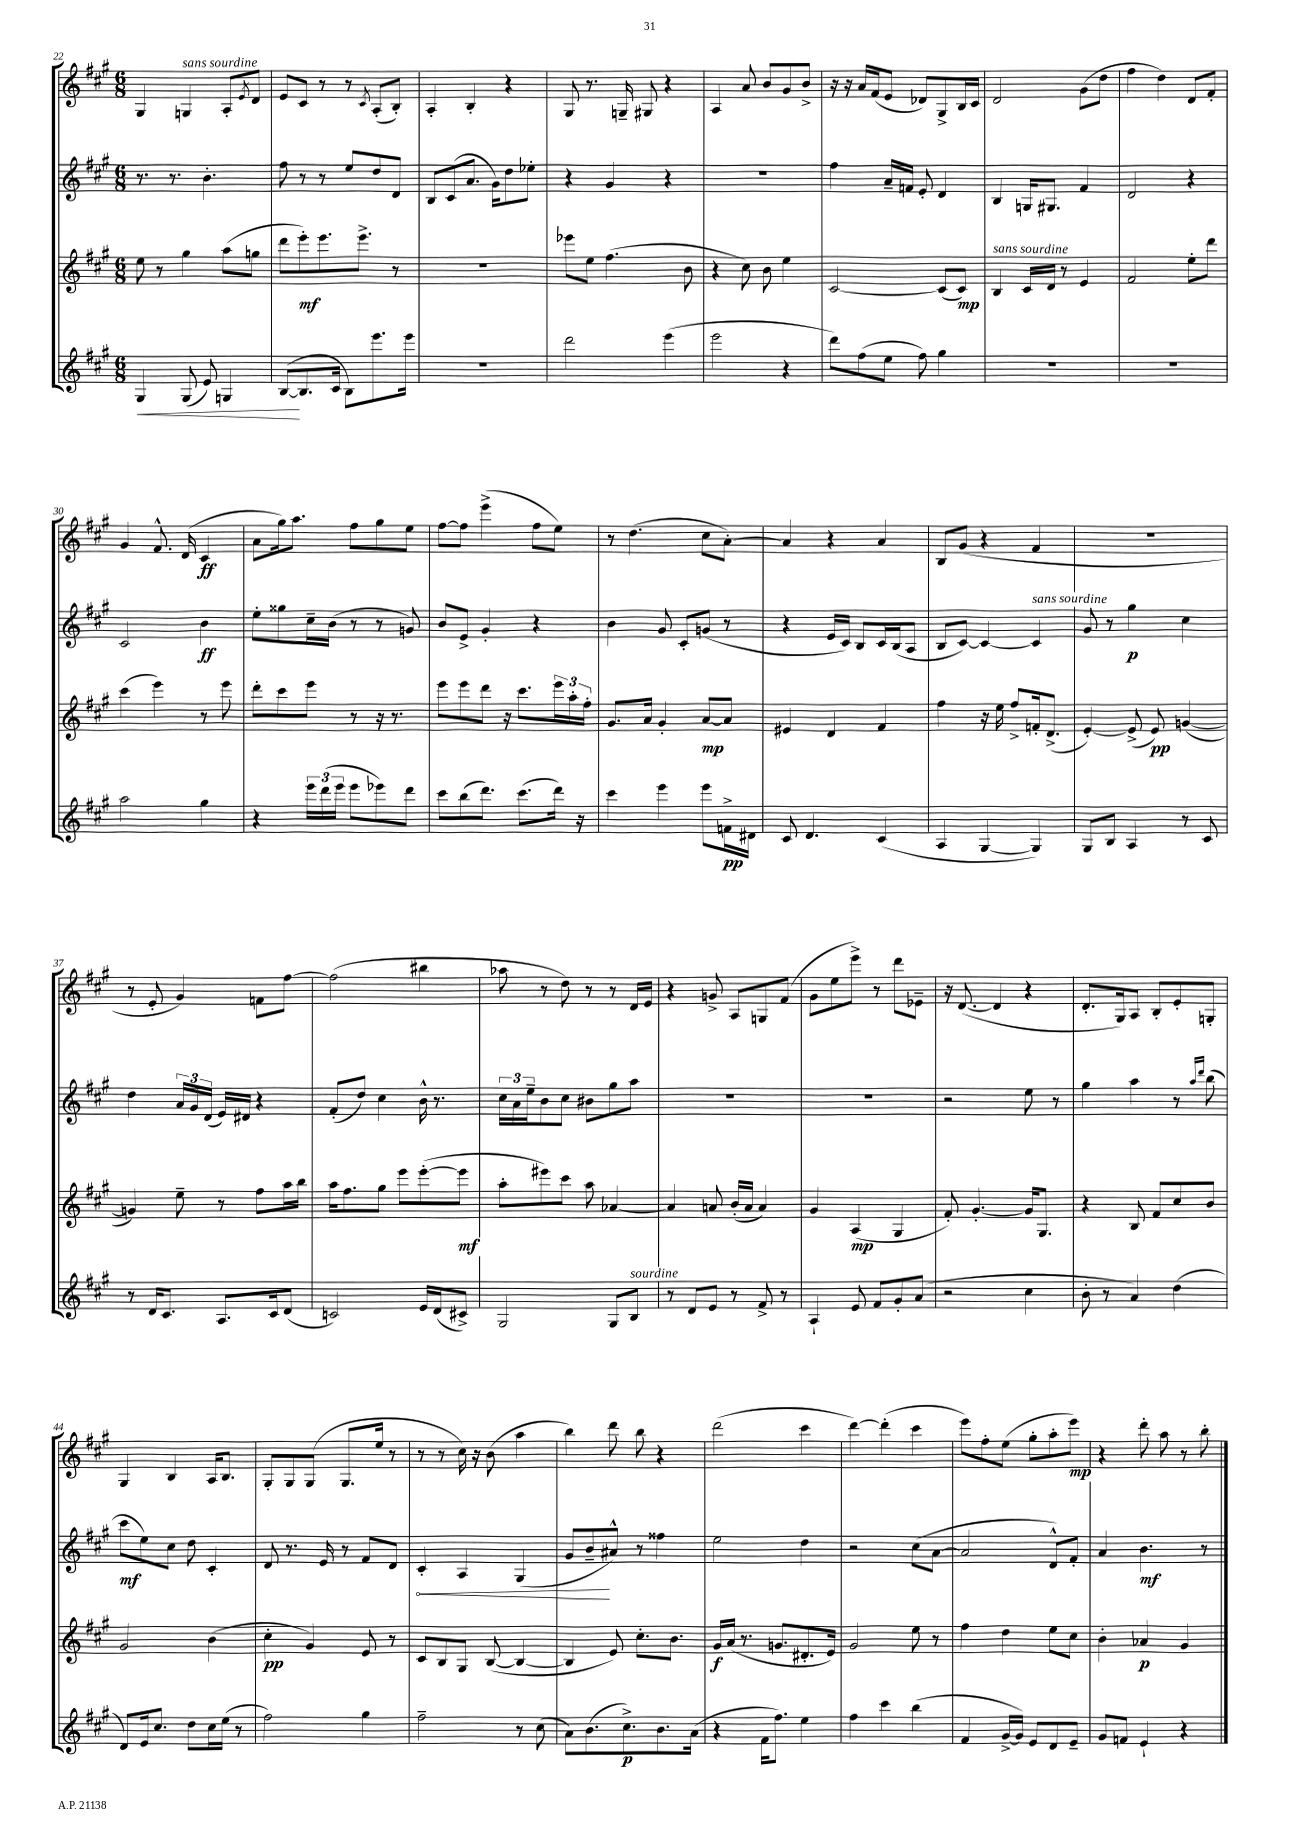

**kern	**kern	**kern	**kern
*staff4	*staff3	*staff2	*staff1
*clefG2	*clefG2	*clefG2	*clefG2
*k[f#c#g#]	*k[f#c#g#]	*k[f#c#g#]	*k[f#c#g#]
*M6/8	*M6/8	*M6/8	*M6/8
4G#	8ee	8.r	4G#
.	8r	.	.
.	.	8.r	.
(8G#	4gg#	.	4G
8e)	.	4.b'	.
4G	(8aa	.	8A'
.	.	.	8qe
.	8gg	.	8d
=	=	=	=
([8B	8ddd	8ff#	8e
8.B]	8eee')	8r	8c#
.	8.eee	8r	8r
16c#	.	.	.
8B)	.	8ee	8r
.	8.eee^	.	.
.	.	.	8qc#
8.eee	.	8dd	(8A'
.	8r	8d	8B')
16eee	.	.	.
=	=	=	=
2.r	2.r	8B	4A'
.	.	(8c#	.
.	.	8.a	4B'
.	.	16g#)	.
.	.	8dd	4r
.	.	8ee-'	.
=	=	=	=
2ddd	8eee-	4r	8G#
.	8ee	.	8.r
.	(4.ff#	4g#	.
.	.	.	16G~
.	.	.	8G#
(4eee	.	4r	4r
.	8b	.	.
=	=	=	=
2eee	4r	2.r	4A
.	8cc#)	.	8a
.	8b	.	8b
4r	4ee	.	8g#
.	.	.	8b^
=	=	=	=
8ddd)	[2c#	4ff#	16r
.	.	.	16r
(8ff#	.	.	16a
.	.	.	(16f#
8ee	.	16a~	8e
.	.	16f	.
8ff#)	.	8e'	8d-)
4gg#	(8c#]	4d	8G#^
.	8c#)	.	16B
.	.	.	16c#
=	=	=	=
2.r	4B	4B	2d
.	16c#	16G	.
.	16d	8.G#	.
.	8r	.	.
.	4e	4f#	(8g#
.	.	.	8dd
=	=	=	=
2.r	2f#	2d	4ff#
.	.	.	4dd)
.	8ee'	4r	8d
.	8ddd	.	8f#'
=	=	=	=
2aa	(4ccc#	2c#	4g#
.	4eee)	.	8.f#^^
.	.	.	(16d
4gg#	8r	4b	4c#
.	8eee	.	.
=	=	=	=
4r	8ddd'	8ee'	8a
.	8ccc#	8gg##	16gg#)
.	.	.	8.aa
24eee	8eee	16cc#~	.
(24ddd	.	.	.
.	.	(16b	.
24eee	.	.	.
8eee	8r	8r	8ff#
8eee-)	16r	8r	8gg#
.	8.r	.	.
8ddd	.	8g)	8ee
=	=	=	=
8ccc#	8eee	8b	[8ff#
(8bb	8eee	8e^	8ff#]
8.ddd)	8ddd	4g#'	(4eee^
.	16r	.	.
(8.ccc#	8.ccc#	.	.
.	.	4r	8ff#
16ddd)	24eee	.	8ee)
.	24aa'	.	.
16r	.	.	.
.	24ff#'	.	.
=	=	=	=
4ccc#	8.g#	4b	8r
.	.	.	(4.dd
.	16a	.	.
4eee	4g#'	8g#	.
.	.	8c#'	.
8eee	[8a	(8g	8cc#
16f^	8a]	8r	[8a')
16d#	.	.	.
=	=	=	=
8c#	4e#	4r	4a]
4.d	.	.	.
.	4d	16e	4r
.	.	16c#)	.
.	.	8B	.
(4c#	4f#	16c#	4a
.	.	(16B	.
.	.	8A	.
=	=	=	=
4A	4ff#	8B	8B
.	.	[8c#)	(8g#
[4G#	16r	4c#_	4r
.	16ee	.	.
.	8ff#^	.	.
4G#])	16f'	4c#]	4f#
.	(8.d^	.	.
=	=	=	=
8G#	[4e')	8g#	2.r
8B	.	8r	.
4A	(8e^]	4gg#	.
.	8e)	.	.
8r	([4g	4cc#	.
8c#	.	.	.
=	=	=	=
8r	4g])	4dd	8r
16d	.	.	8e'
8.c#	.	.	.
.	8ee~	24a	4g#)
.	.	24g#	.
.	.	(24d	.
8.A	8r	16e)	.
.	.	16d#	.
.	8ff#	4r	8f
16c#	.	.	.
(8d	16aa	.	[8ff#
.	16bb	.	.
=	=	=	=
2c)	16aa	(8f#'	(2ff#]
.	8.ff#	.	.
.	.	8dd)	.
.	8gg#	4cc#	.
.	8eee	.	.
16e	([8eee'	16b^^	4bb#
(16d	.	8.r	.
8c#^)	8eee]	.	.
=	=	=	=
2G#	8aa'	24cc#	8aa-
.	.	24a	.
.	.	24ee~	.
.	8eee#)	8b	8r
.	8ccc#	8cc#	8dd)
.	8aa	8b#	8r
8G#	[4a-	8gg#	8r
8B	.	8aa	16d
.	.	.	16e
=	=	=	=
8r	4a-]	2.r	4r
8d	.	.	.
8e	8a	.	8g^
8r	(16b'	.	8A
.	16a	.	.
8f#^	4a)	.	8G
8r	.	.	(8f#
=	=	=	=
4A`	4g#	2.r	8g#
.	.	.	8ee
8e	(4A	.	8eee^)
8f#	.	.	8r
8g#'	4G#	.	8ddd
(8a	.	.	8e-~
=	=	=	=
2r	8f#')	2r	16r
.	.	.	([8.d
.	[4.g#'	.	.
.	.	.	4d]
4cc#	16g#]	8ee	4r
.	8.G#	.	.
.	.	8r	.
=	=	=	=
8b'	4r	4gg#	8.d'
8r	.	.	.
.	.	.	16G#)
4a)	8B	4aa	8A
.	8f#	.	8B'
(4dd	8cc#	8r	8e'
.	.	16qqaa	.
.	.	16qqddd	.
.	8b	(8bb	8G'
=	=	=	=
8d)	2g#	8ccc#	4G#
16e	.	8ee)	.
8.cc#	.	.	.
.	.	8cc#	4B
8dd	.	8dd	.
16cc#	(4b	4c#'	16A
(16ee	.	.	8.B
8r	.	.	.
=	=	=	=
2ff#)	4cc#'	8d	8G#'
.	.	8.r	8G#
.	4g#)	.	(8G#
.	.	16e	.
.	.	8r	8.G#
4gg#	8e	8f#	.
.	.	.	16ee
.	8r	8d	8r
=	=	=	=
2ff#~	8c#	4c#'	8r
.	8B	.	8r
.	8G#	4A	16cc#)
.	.	.	16r
.	([8B	.	(8b
8r	4B_	(4G#	4aa
(8cc#	.	.	.
=	=	=	=
8a)	4B]	8g#	4bb)
(8.b	.	8b~	.
.	8e)	8a#^^)	8ddd
8.cc#^)	.	.	.
.	8.cc#'	8r	8bb
8.b	.	4ff##	4r
.	8.b	.	.
(16a	.	.	.
=	=	=	=
4r	16g#	2ee	(2ddd
.	(16a	.	.
.	8.r	.	.
16f#	.	.	.
8.ff#)	8.g	.	.
4ee	8.d#'	4dd	4ccc#
.	16e)	.	.
=	=	=	=
4ff#	2g#	2r	[4ddd)
4ccc#	.	.	(4ddd']
(4bb	8ee	(8cc#	4ccc#
.	8r	[8a	.
=	=	=	=
4f#	4ff#	2a]	8eee)
.	.	.	8ff#'
[16g#^	4dd	.	(8ee
16g#])	.	.	.
8e	.	.	8gg#'
8d	8ee	8d^^)	8aa'
8e~	8cc#	8f#'	8eee)
=	=	=	=
8g#	4b'	4a	4r
8f	.	.	.
4e`	4a-	4.b	8ddd'
.	.	.	8aa
4r	4g#	.	8r
.	.	8r	8bb'
==	==	==	==
*-	*-	*-	*-
